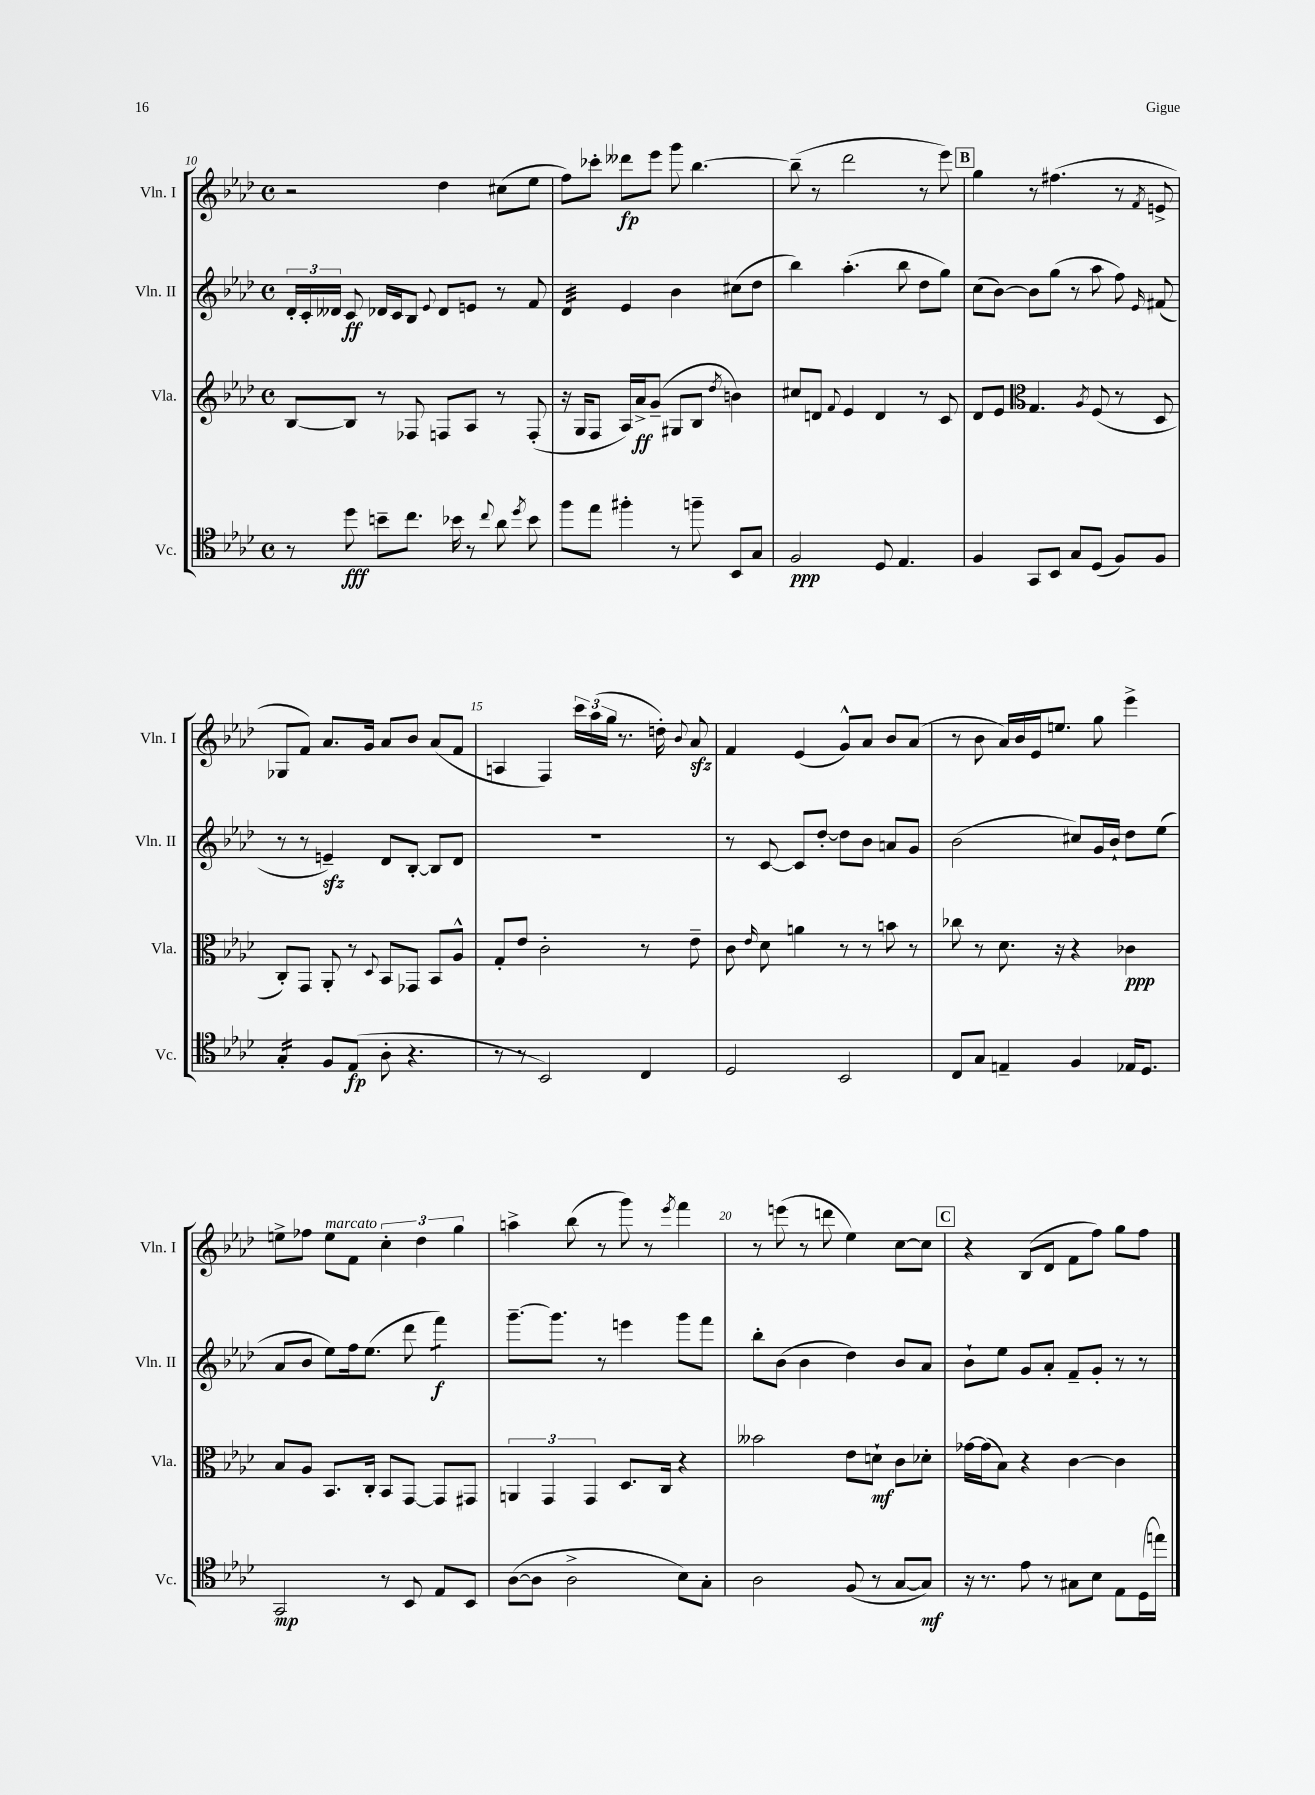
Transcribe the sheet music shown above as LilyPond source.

<<
\new StaffGroup <<
\new Staff = "s0" \with { instrumentName = "Vln. I" shortInstrumentName = "Vln. I" } {
    \clef treble \key aes \major \defaultTimeSignature \time 4/4
    \autoBeamOff r2 des''4 cis''8[( ees''8] |
    f''8[) ces'''8]-. deses'''8[\fp ees'''8] g'''8 bes''4.~ |
    bes''8--( r8 des'''2 r8 ees'''8) |
    \mark \markup { \box "B" } g''4 r8 fis''4.( r8 \acciaccatura { f'8 } e'8-> |
    ges8[ f'8]) aes'8.[ g'16] aes'8[ bes'8] aes'8[( f'8] |
    a4 f4) \tuplet 3/2 { c'''16[ aes''16( g''16] } r8. d''16-.) \appoggiatura { bes'8 } aes'8\sfz |
    f'4 ees'4( g'8[-^) aes'8] bes'8[ aes'8]( |
    r8 bes'8 aes'16[) bes'16 ees'16 e''8.] g''8 ees'''4-> |
    e''8[-> fes''8] e''8[^\markup { \italic "marcato" } f'8] \tuplet 3/2 { c''4-. des''4 g''4 } |
    a''4-> bes''8( r8 g'''8) r8 \acciaccatura { ees'''8 } f'''4 |
    r8 e'''8( r8 d'''8 ees''4) c''8[~ c''8] |
    \mark \markup { \box "C" } r4 bes8[( des'8] f'8[ f''8]) g''8[ f''8] \bar "|." |
}
\new Staff = "s1" \with { instrumentName = "Vln. II" shortInstrumentName = "Vln. II" } {
    \clef treble \key aes \major \defaultTimeSignature \time 4/4
    \autoBeamOff \tuplet 3/2 { des'16[-. c'16-. deses'16] } c'8\ff des'16[ c'16 bes8] \appoggiatura { ees'8 } des'8[ e'8] r8 f'8 |
    des'4:32 ees'4 bes'4 cis''8[( des''8] |
    bes''4) aes''4.-.( bes''8 des''8[ g''8]) |
    \mark \markup { \box "B" } c''8[( bes'8]~) bes'8[ g''8]( r8 aes''8 f''8) \grace { ees'16 } fis'8( |
    r8 r8 e'4--\sfz) des'8[ bes8]~-. bes8[ des'8] |
    R1 |
    r8 c'8~ c'8[ des''8]~-. des''8[ bes'8] a'8[ g'8] |
    bes'2( cis''8[) g'16 bes'16]-! des''8[ ees''8]( |
    aes'8[ bes'8] ees''8[) f''16 ees''8.]( des'''8 f'''4:8\f) |
    g'''8.[~-- g'''8.] r8 e'''4 g'''8[ f'''8] |
    bes''8[-. bes'8]( bes'4 des''4) bes'8[ aes'8] |
    \mark \markup { \box "C" } bes'8[-! ees''8] g'8[ aes'8]-. f'8[-- g'8]-. r8 r8 \bar "|." |
}
\new Staff = "s2" \with { instrumentName = "Vla." shortInstrumentName = "Vla." } {
    \clef treble \key aes \major \defaultTimeSignature \time 4/4
    \autoBeamOff bes8[~ bes8] r8 fes8 f8[ aes8] r8 f8-.( |
    r16 g16[ f8] aes16[) aes'16->\ff g'8]--( gis8[ bes8] \acciaccatura { des''8 } b'4) |
    cis''8[ d'8] \appoggiatura { f'8 } ees'4 d'4 r8 c'8 |
    \mark \markup { \box "B" } des'8[ ees'8] \clef alto g4. \acciaccatura { aes8 } f8( r8 des8 |
    c8[-.) g,8] aes,8-. r8 \appoggiatura { des8 } bes,8[ ges,8] bes,8[ aes8]-^ |
    g8[-. ees'8] c'2-. r8 ees'8-- |
    c'8 \grace { ees'16 } des'8 a'4 r8 r8 b'8 r8 |
    ces''8 r8 des'8. r16 r4 ces'4\ppp |
    bes8[ aes8] bes,8.[ c16]-. bes,8[ g,8]~ g,8[ gis,8] |
    \tuplet 3/2 { a,4 g,4 g,4 } des8.[ c16] r4 |
    beses'2 ees'8[ d'8]-!\mf c'8[ des'8]-. |
    \mark \markup { \box "C" } ges'16[~ ges'16( bes8]) r4 c'4~ c'4 \bar "|." |
}
\new Staff = "s3" \with { instrumentName = "Vc." shortInstrumentName = "Vc." } {
    \clef tenor \key aes \major \defaultTimeSignature \time 4/4
    \autoBeamOff r8 des''8\fff b'8[-- c''8.] bes'16 r8 \appoggiatura { c''8 } aes'8 \acciaccatura { des''8 } bes'8 |
    f''8[ ees''8] fis''4-. r8 f''8-- bes,8[ g8] |
    f2\ppp des8 ees4. |
    \mark \markup { \box "B" } f4 g,8[ bes,8] g8[ des8]( f8[) f8] |
    g4:16-. f8[ ees8]\fp( aes8-. r4. |
    r8 r8 bes,2) c4 |
    des2 bes,2 |
    c8[ g8] e4-- f4 ees16[ des8.] |
    g,2\mp r8 bes,8 ees8[ bes,8] |
    aes8[~( aes8] aes2-> bes8[) g8]-. |
    aes2 f8( r8 g8[~ g8]\mf) |
    \mark \markup { \box "C" } r16 r8. ees'8 r8 gis8[ bes8] ees8[ des16( e''16]) \bar "|." |
}
>>
>>
\layout { \context { \Score currentBarNumber = #10 \override BarNumber.break-visibility = ##(#f #t #t) barNumberVisibility = #(every-nth-bar-number-visible 5) } }
